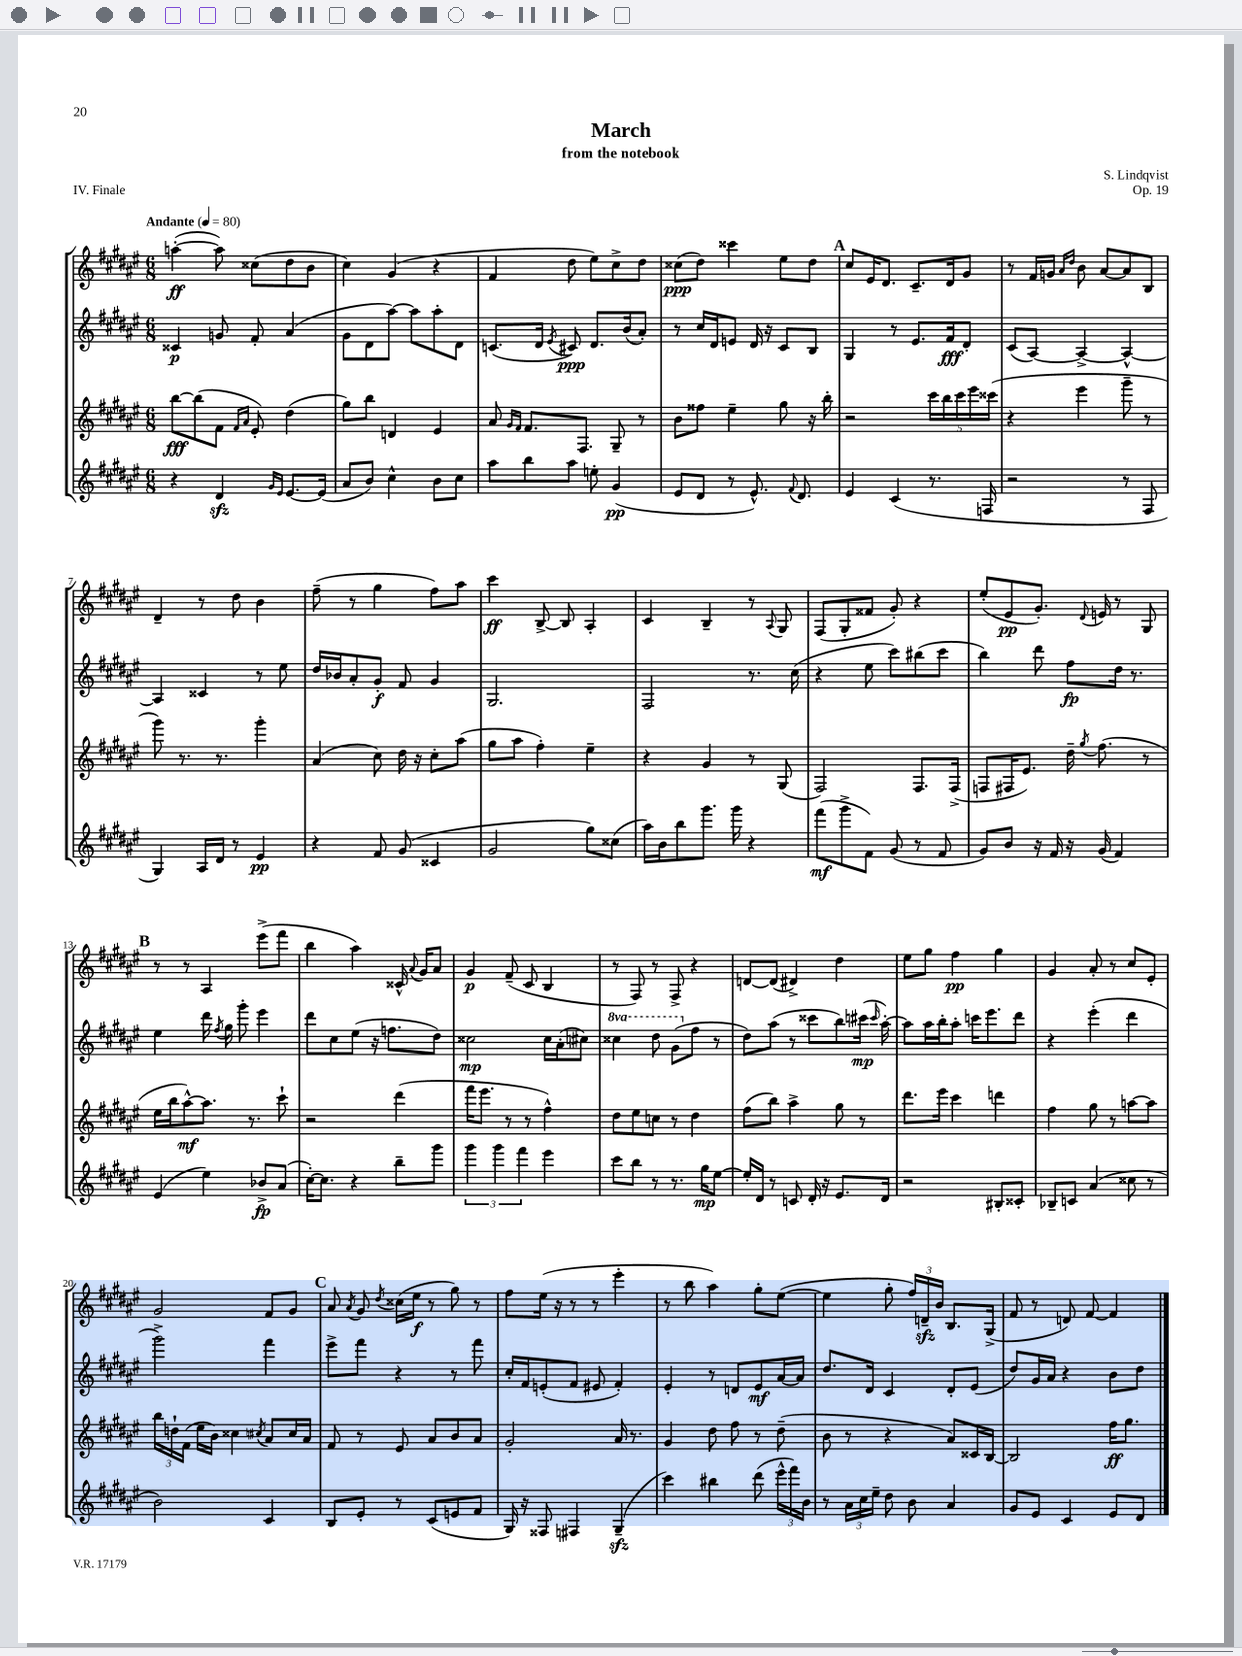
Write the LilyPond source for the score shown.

\header { title = "March" composer = "S. Lindqvist" subtitle = "from the notebook" opus = "Op. 19" piece = "IV. Finale" }
<<
\new StaffGroup <<
\new Staff = "s0" {
    \clef treble \key fis \major \numericTimeSignature \time 6/8 \tempo "Andante" 4 = 80
    \autoBeamOff a''4~-.\ff( a''8) cisis''8[( dis''8 b'8] |
    cis''4) gis'4( r4 |
    fis'4 dis''8 eis''8[) cis''8-> dis''8] |
    cisis''8[\ppp( dis''8]) cisis'''4 eis''8[ dis''8] |
    \mark \markup { \bold "A" } cis''8[ eis'16 dis'8.] cis'8.[-- dis'16 gis'8] |
    r8 fis'16[ g'16] \grace { ais'16[ dis''16] } b'8 ais'8[~ ais'8 b8] |
    dis'4-- r8 dis''8 b'4 |
    fis''8--( r8 gis''4 fis''8[) ais''8] |
    cis'''4\ff b8~-> b8 ais4-. |
    cis'4 b4-- r8 \appoggiatura { ais8 } gis8 |
    fis8[( gis8-. fisis'8] gis'8-.) r4 |
    eis''8[-.( eis'8\pp gis'8.]-.) \appoggiatura { dis'8 } e'16 r8 gis8 |
    \mark \markup { \bold "B" } r8 r8 ais4 eis'''8[->( fis'''8] |
    b''4 ais''4) cisis'16-^ \appoggiatura { ais'8 } gis'16[ ais'8] |
    gis'4\p fis'8--( cis'8 b4 |
    r8 fis8) r8 fis8-> r4 |
    d'8[~ d'8]( dis'4->) dis''4 |
    eis''8[ gis''8] fis''4\pp gis''4 |
    gis'4 ais'8-. r8 cis''8[ eis'8]-. |
    gis'2 fis'8[ gis'8] |
    \mark \markup { \bold "C" } ais'8 \acciaccatura { ais'8 } gis'8 \acciaccatura { dis''8 } cisis''16[( eis''16]\f r8 gis''8) r8 |
    fis''8[ eis''16]( r16 r8 r8 eis'''4-. |
    r8 b''8 ais''4) gis''8[-. eis''8]~( |
    eis''4 gis''8-. \tuplet 3/2 { fis''16[) d'16--\sfz b'16] } b8.[ gis16]->( |
    fis'8 r8 d'8) fis'8~ fis'4 \bar "|." |
}
\new Staff = "s1" {
    \clef treble \key fis \major \numericTimeSignature \time 6/8 \set Staff.ottavationMarkups = #ottavation-simple-ordinals
    \autoBeamOff cisis'4\p g'8 fis'8-. ais'4( |
    gis'8[ dis'8 ais''8]~) ais''8[ ais''8-. dis'8] |
    c'8.[( dis'16] \acciaccatura { eis'8 } cis'8\ppp) dis'8.[ b'16( ais'8]-.) |
    r8 cis''16[ dis'16 e'8] dis'16 r16 cis'8[ b8] |
    \mark \markup { \bold "A" } gis4 r8 eis'8.[ fis'16\fff dis'8]-. |
    cis'8[( ais8]~) ais4~-> ais4~-^ |
    ais4 cisis'4 r8 eis''8 |
    dis''16[ bes'16 ais'8-. gis'8]-.\f fis'8 gis'4 |
    gis2. |
    fis2 r8. cis''16( |
    r4 eis''8 cis'''8[) bis''8( cis'''8] |
    b''4) dis'''8 fis''8[\fp dis''16] r8. |
    \mark \markup { \bold "B" } eis''4 dis'''16 \acciaccatura { fis''8 } gis''16 gis'''8-. eis'''4 |
    dis'''8[ cis''8 eis''8]( r16 f''8.[ dis''8]) |
    cisis''2\mp cisis''16[ ais'16-.( cis''8]) |
    \ottava #1 cisis'''4 dis'''8 gis''8[( \ottava #0 fis''8] r8 |
    dis''8[) ais''8]( r8 cisis'''8[ b''8) cis'''16]\mp( \grace { cis'''16 } ais''16~-.) |
    ais''8[ ais''16 b''16-. ais''8]-. c'''16[ eis'''8. dis'''8] |
    r4 eis'''4-.( dis'''4 |
    gis'''2->) fis'''4 |
    \mark \markup { \bold "C" } eis'''8[-> fis'''8] r4 r8 fis'''8 |
    cis''16[-. fis'16 e'8-.( fis'8] eis'8 fis'4-.) |
    eis'4-. r8 d'8[ eis'8\mf ais'16~ ais'16] |
    dis''8.[ dis'16] cis'4 dis'8[-. eis'8]( |
    dis''8[) gis'16 ais'16] r4 b'8[ dis''8] \bar "|." |
}
\new Staff = "s2" {
    \clef treble \key fis \major \numericTimeSignature \time 6/8
    \autoBeamOff b''8[~\fff b''8( fis'8] \grace { fis'16[ ais'16] } eis'8-.) dis''4( |
    gis''8[) b''8] d'4 eis'4 |
    ais'8 \grace { gis'16[ fis'16] } fis'8.[ fis8.] gis8-- r8 |
    b'8[ fisis''8] eis''4-- gis''8 r16 b''16-. |
    \mark \markup { \bold "A" } r2 \tuplet 5/4 { cis'''16[ b''16 cis'''16 eis'''16 cisis'''16]( } |
    r4 eis'''4 gis'''8-- r8 |
    gis'''8) r8. r8. gis'''4-. |
    ais'4( cis''8) dis''16 r16 cis''8[-. ais''8]( |
    gis''8[ ais''8] fis''4-.) eis''4-- |
    r4 gis'4 r8 gis8( |
    fis2) fis8.[ fis16]->( |
    f8[ fis16 eis'8.]) dis''16-- \acciaccatura { gis''8 } fis''8.( r8 |
    \mark \markup { \bold "B" } eis''16[ b''16 ais''8~-^\mf) ais''8.] r8. cis'''8-! |
    r2 dis'''4( |
    fis'''16[ eis'''8.] r8 r8 fis''4-^) |
    dis''8[ eis''8 c''8] r8 dis''4 |
    fis''8[( b''8]) ais''4-> gis''8 r8 |
    dis'''8.[ eis'''16] cis'''4 d'''4 |
    fis''4 gis''8 r8 a''8[~ a''8] |
    \tuplet 3/2 { b''16[ d''16-! fis'16]( } eis''16[ b'16]) cisis''4 \acciaccatura { cis''8 } ais'8[ cis''16 ais'16] |
    \mark \markup { \bold "C" } fis'8 r8 eis'8 ais'8[ b'8 ais'8] |
    gis'2-. ais'16 r8. |
    gis'4 dis''8 fis''8 r8 dis''8--( |
    b'8 r8 r4 ais'8[) cisis'16 b16]~ |
    b2 fis''16[\ff gis''8.] \bar "|." |
}
\new Staff = "s3" {
    \clef treble \key fis \major \numericTimeSignature \time 6/8
    \autoBeamOff r4 dis'4\sfz \grace { gis'16[ eis'16] } eis'8.[~ eis'16]( |
    ais'8[ b'8]) cis''4-^ b'8[ cis''8] |
    ais''8[ b''8 ais''8] e''8-. gis'4\pp( |
    eis'8[ dis'8] r8 eis'8.-^) \appoggiatura { fis'8 } dis'8. |
    \mark \markup { \bold "A" } eis'4 cis'4( r8. f16 |
    r2 r8 fis8 |
    gis4) ais16[ dis'16] r8 eis'4\pp |
    r4 fis'8 gis'8( cisis'4 |
    gis'2 gis''8[) cisis''8]( |
    ais''16[) b'16 b''8 gis'''8.] gis'''16 r4 |
    fis'''8[\mf( gis'''8-> fis'8]) gis'8( r8 fis'8 |
    gis'8[) b'8] r16 fis'16 r16 gis'16( fis'4) |
    \mark \markup { \bold "B" } eis'4( eis''4) bes'8[->\fp ais'8]( |
    cis''16[~-.) cis''8.] r4 b''8[-- gis'''8] |
    \tuplet 3/2 { gis'''4 gis'''4 fis'''4 } eis'''4 |
    cis'''8[ b''8] r8 r8. gis''16[\mp eis''8]~ |
    eis''16[-. dis'16] r8 c'8 dis'16-. r16 eis'8.[ dis'16] |
    r2 bis8[-. cisis'8]-. |
    bes8[-- c'8] ais'4( cisis''8 r8 |
    b'2) cis'4 |
    \mark \markup { \bold "C" } b8[ eis'8]-. r8 cis'8[( e'8 fis'8] |
    gis16) r16 fisis8 fis4 gis4--\sfz( |
    cis'''4) bis''4 dis'''8( \tuplet 3/2 { eis'''16[-^ fis'''16) b'16] } |
    r8 \tuplet 3/2 { ais'16[ cis''16 eis''16]-- } dis''8 b'8 ais'4 |
    gis'8[ eis'8] cis'4 eis'8[ dis'8] \bar "|." |
}
>>
>>
